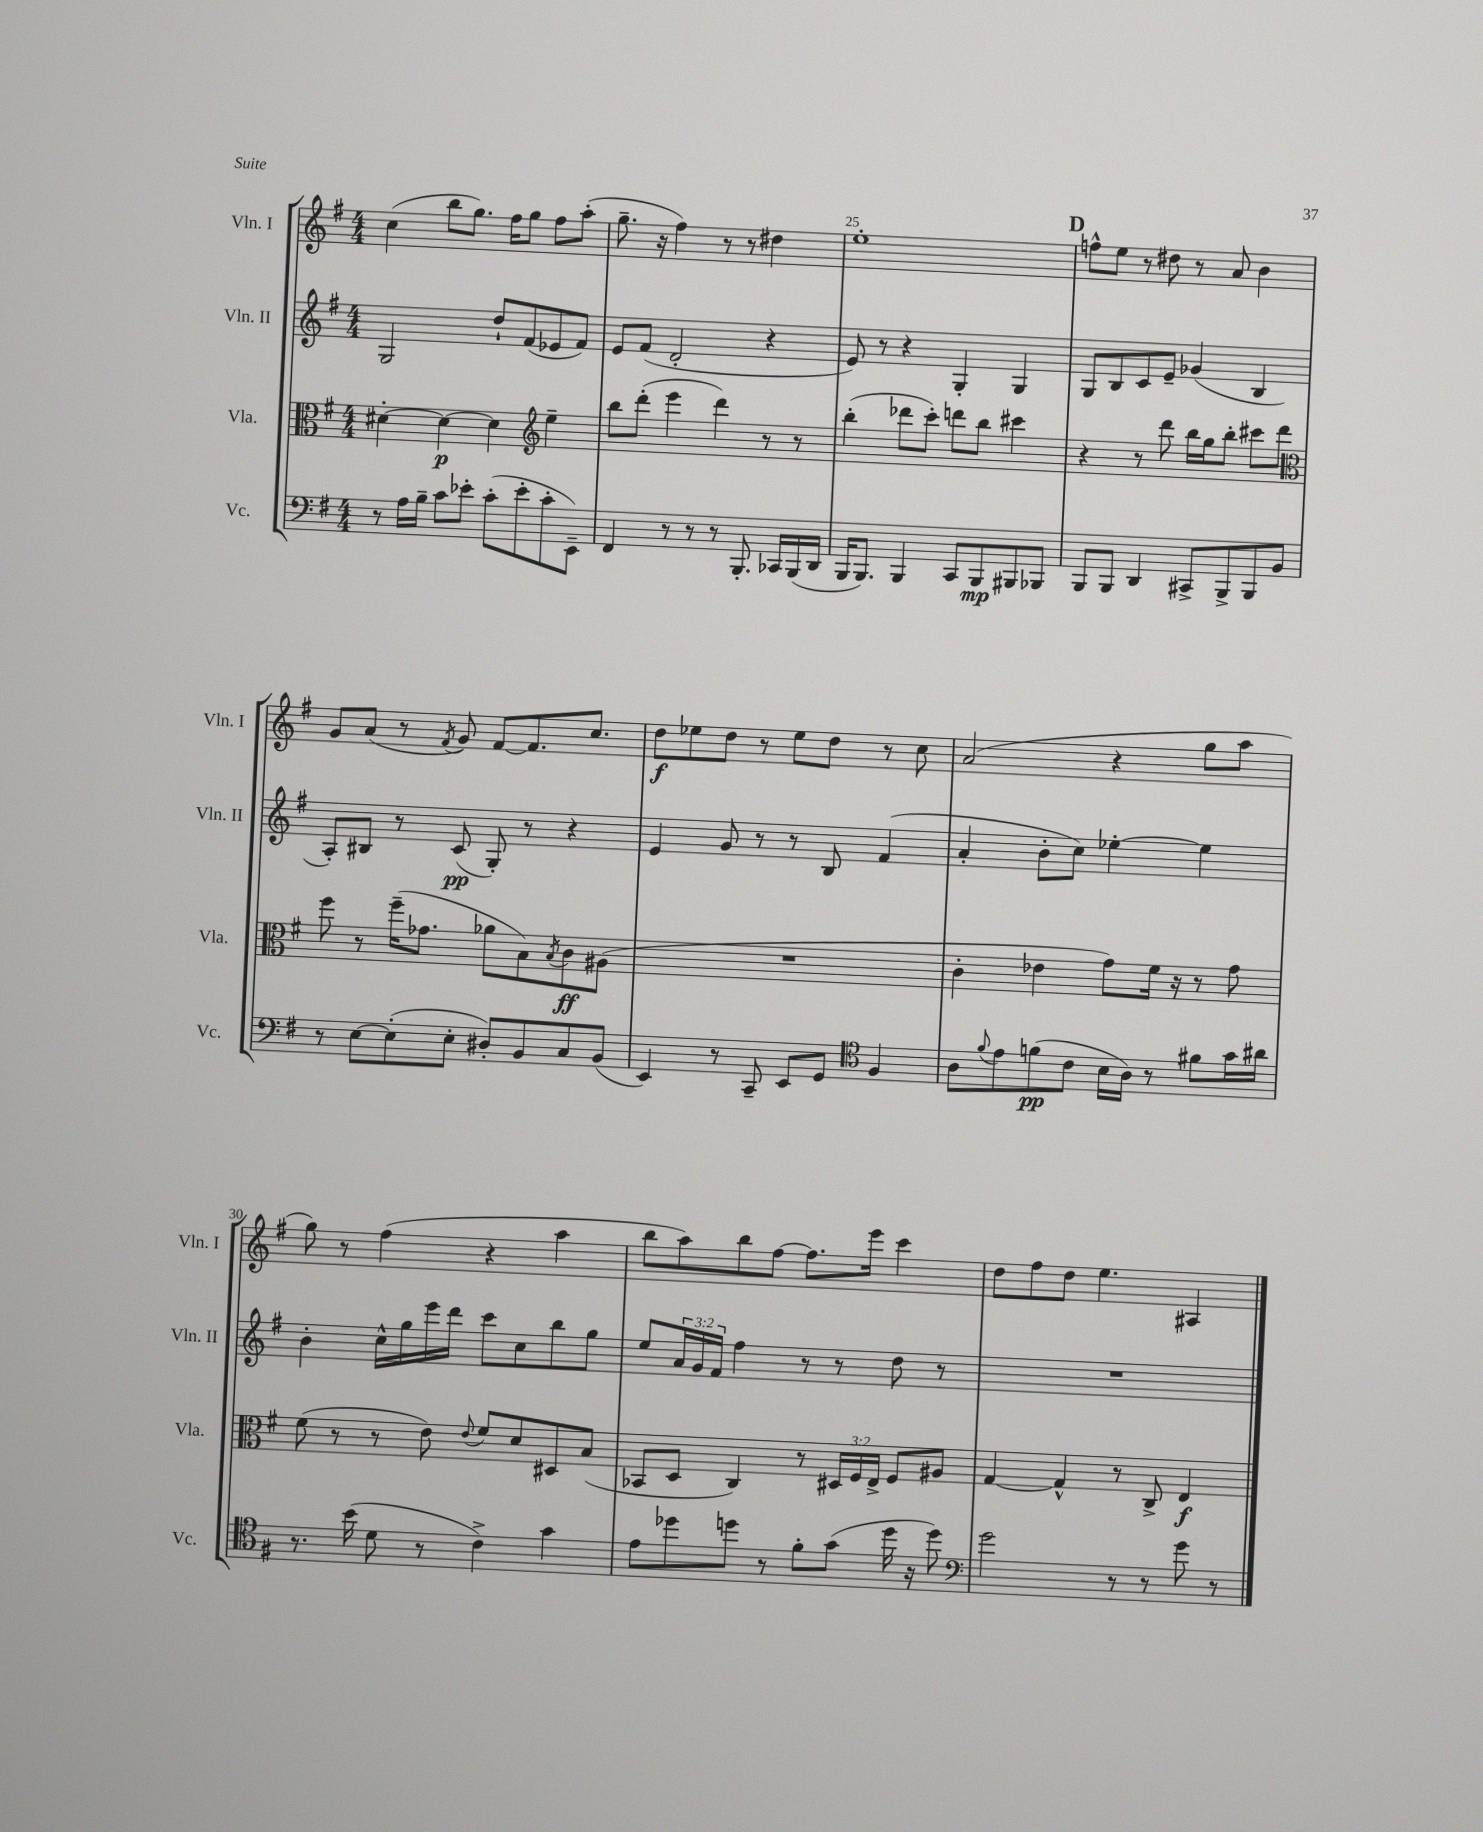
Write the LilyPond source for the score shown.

<<
\new StaffGroup <<
\new Staff = "s0" \with { instrumentName = "Vln. I" shortInstrumentName = "Vln. I" } {
    \clef treble \key g \major \numericTimeSignature \time 4/4
    c''4( b''8 g''8.) fis''16 g''8 fis''8 a''8-.( |
    g''8.-- r16 fis''4) r8 r8 dis''4 |
    e''1-. |
    \mark \markup { \bold "D" } f''8-^ e''8 r8 dis''8 r8 a'8 b'4 |
    g'8 a'8( r8 \acciaccatura { fis'8 } g'8) fis'8~ fis'8. c''8. |
    d''8\f ees''8 d''8 r8 ees''8 d''8 r8 c''8 |
    a'2( r4 g''8 a''8 |
    g''8) r8 fis''4( r4 a''4 |
    b''8 a''8) b''8 fis''8~ fis''8. e'''16 c'''4 |
    d''8 fis''8 d''8 e''4. ais4 \bar "|." |
}
\new Staff = "s1" \with { instrumentName = "Vln. II" shortInstrumentName = "Vln. II" } {
    \clef treble \key g \major \numericTimeSignature \time 4/4 \override Staff.TupletNumber.text = #tuplet-number::calc-fraction-text
    g2 d''8-! fis'8( ees'8 fis'8) |
    e'8 fis'8( d'2-. r4 |
    e'8) r8 r4 g4-. g4 |
    \mark \markup { \bold "D" } g8 b8 c'8 e'8-- ges'4( b4 |
    a8-.) bis8 r8 c'8\pp( g8-.) r8 r4 |
    e'4 g'8 r8 r8 b8 fis'4( |
    a'4-. b'8-. c''8) ees''4~-. ees''4 |
    b'4-. c''16-^ g''16 e'''16 d'''16 c'''8 c''8 b''8 g''8 |
    e''8 \tuplet 3/2 { a'16 g'16 fis'16 } fis''4 r8 r8 d''8 r8 |
    R1 \bar "|." |
}
\new Staff = "s2" \with { instrumentName = "Vla." shortInstrumentName = "Vla." } {
    \clef alto \key g \major \numericTimeSignature \time 4/4 \override Staff.TupletNumber.text = #tuplet-number::calc-fraction-text
    dis'4~-. dis'4~\p dis'4 \clef treble e''4-- |
    b''8 d'''8-.( e'''4 d'''4) r8 r8 |
    b''4-.( des'''8 c'''8-.) d'''8 b''8 cis'''4 |
    \mark \markup { \bold "D" } r4 r8 d'''8 b''16 g''16 b''8-. cis'''8 d'''8 |
    \clef alto fis''8 r8 fis''16--( ges'8. aes'8 b8) \acciaccatura { b8 } c'8\ff ais8( |
    R1 |
    c'4-. ees'4 g'8) fis'16 r16 r8 g'8 |
    fis'8( r8 r8 e'8) \appoggiatura { e'8 } fis'8 d'8 dis8 b8( |
    bes,8 d8 c4) r8 \tuplet 3/2 { dis16 fis16 e16-> } fis8 ais8 |
    g4~ g4-^ r8 c8-> e4\f \bar "|." |
}
\new Staff = "s3" \with { instrumentName = "Vc." shortInstrumentName = "Vc." } {
    \clef bass \key g \major \numericTimeSignature \time 4/4
    r8 a16 b16-- c'8 ees'8-. c'8-.( ees'8-. c'8-. e,8--) |
    fis,4 r8 r8 r8 b,,8.-. ces,16 b,,16( d,16 |
    b,,16 b,,8.) b,,4 c,8 b,,8\mp bis,,8 bes,,8 |
    \mark \markup { \bold "D" } b,,8 b,,8 d,4 cis,8-> b,,8-> b,,8 b,8 |
    r8 e8~ e8-.( e8-. dis8-.) b,8 c8 b,8( |
    e,4) r8 c,8-- e,8 g,8 \clef tenor fis4 |
    a8 \appoggiatura { fis'8 } e'8 f'8\pp( c'8 b16 a16) r8 fis'8 g'16 ais'16 |
    r8. b'16( d'8 r8 c'4->) g'4 |
    e'8 des''8 d''8 r8 fis'8-. g'8( d''16 r16 d''8) |
    \clef bass g'2 r8 r8 g'8 r8 \bar "|." |
}
>>
>>
\layout { \context { \Score currentBarNumber = #23 \override BarNumber.break-visibility = ##(#f #t #t) barNumberVisibility = #(every-nth-bar-number-visible 5) } }
